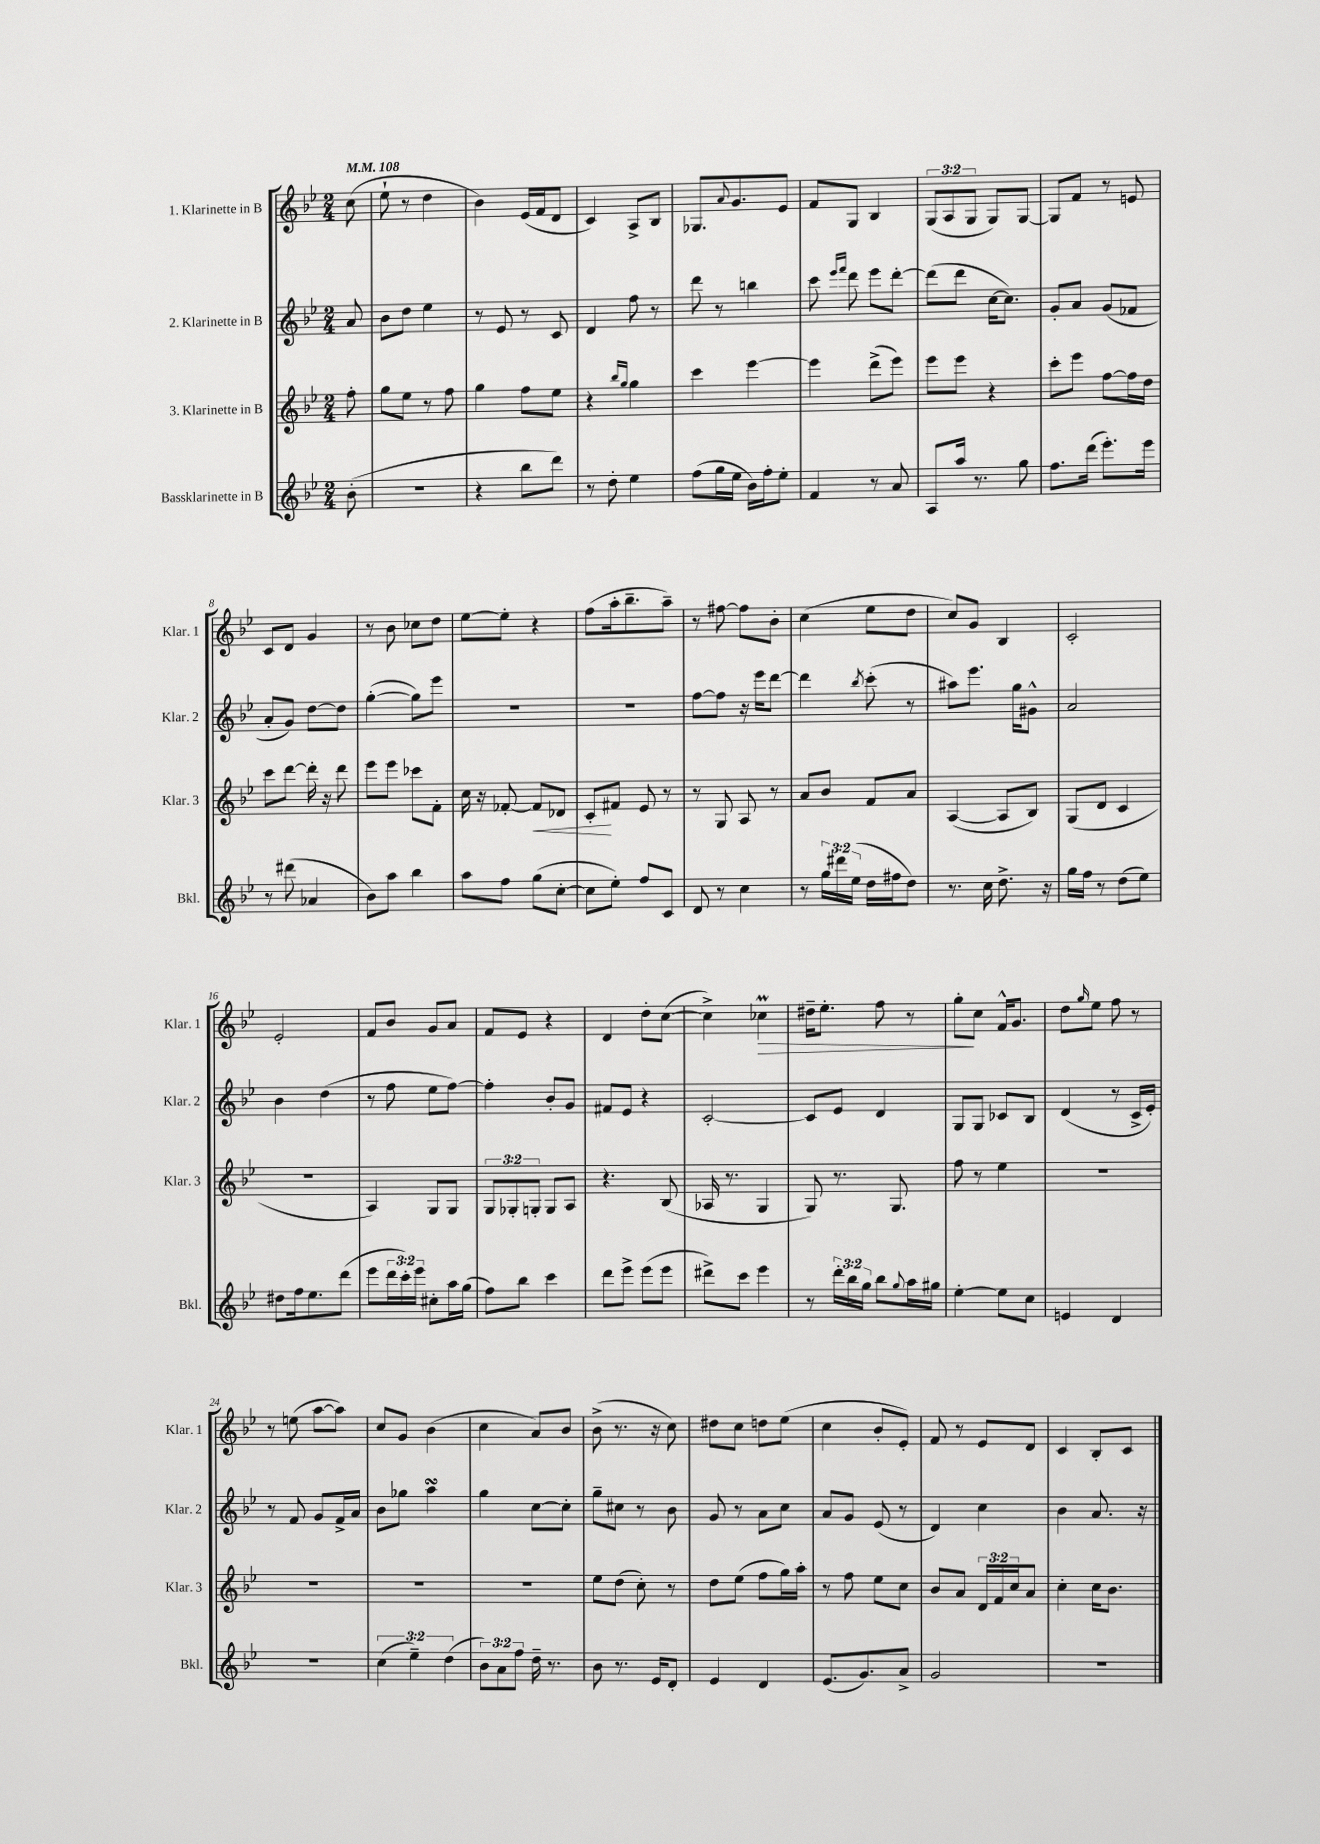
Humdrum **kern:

**kern	**kern	**kern	**kern
*staff4	*staff3	*staff2	*staff1
*clefG2	*clefG2	*clefG2	*clefG2
*k[b-e-]	*k[b-e-]	*k[b-e-]	*k[b-e-]
*M2/4	*M2/4	*M2/4	*M2/4
*MM108	*MM108	*MM108	*MM108
(8b-'	8ff'	8a	(8cc
=	=	=	=
2r	8gg	8b-	8ee-`
.	8ee-	8dd	8r
.	8r	4ee-	4dd
.	8ff	.	.
=	=	=	=
4r	4gg	8r	4b-)
.	.	8e-	.
8bb-	8ff	8r	(16e-
.	.	.	16f
8ddd)	8ee-	8c	8d
=	=	=	=
8r	4r	4d	4c)
8dd'	.	.	.
.	16qqbb-	.	.
.	16qqgg	.	.
4ee-	4gg	8ff	8A^
.	.	8r	8B-
=	=	=	=
(8ff	4ccc	8ddd	8.G-
16gg	.	8r	.
.	.	.	8qqa
16ee-	.	.	8.g
16b-)	[4eee-	4bb	.
16ff'	.	.	.
8ee-'	.	.	8e-
=	=	=	=
4f	4eee-]	8ccc	8f
.	.	16qqeee-	.
.	.	16qqfff	.
.	.	8ddd	8G
8r	(8ddd^	8eee-	4B-
8a	8eee-)	[8ddd'	.
=	=	=	=
8A	8eee-	(8ddd]	(12G
.	.	.	12A
16aa	8eee-	8ddd	.
.	.	.	12G
8.r	.	.	.
.	4r	[16cc	8G)
.	.	8.cc])	.
8gg	.	.	[8G
=	=	=	=
8.ff	8ccc'	8g'	8G]
.	8eee-	8a	8f
(16ddd	.	.	.
8.eee-')	[8ff	(8g	8r
.	16ff]	8f-	8e
16eee-	16dd	.	.
=	=	=	=
8r	8ccc	8a'	8c
(8ddd#	[8ddd	8g)	8d
4a-	16ddd']	[8dd	4g
.	16r	.	.
.	8ddd	8dd]	.
=	=	=	=
8b-)	8eee-	([4gg'	8r
8aa	8eee-	.	8b-
4bb-	8ccc-	8gg])	8cc-
.	8f'	8eee-	8dd
=	=	=	=
8aa	16cc	2r	[8ee-
.	16r	.	.
8ff	[8f-'	.	8ee-']
(8gg	8f-]	.	4r
[8cc'	8d-	.	.
=	=	=	=
8cc]	8c'	2r	(8ff
8ee-')	8f#	.	16aa'
.	.	.	8.bb-~
8ff	8e-	.	.
8c	8r	.	8aa~)
=	=	=	=
8d	8r	[8ff	8r
8r	8G	8ff]	[8ff#
4cc	8A	16r	8ff#]
.	.	16eee-	.
.	8r	[8ddd	8b-'
=	=	=	=
8r	8a	4ddd]	(4cc
24gg	8b-	.	.
24ddd#	.	.	.
(24ee-	.	.	.
.	.	8qbb-	.
16dd	8f	(8ccc'	8ee-
16ff#	.	.	.
8dd)	8a	8r	8dd
=	=	=	=
8.r	([4A	8aa#)	8cc)
.	.	8.eee-	8g
16cc	.	.	.
8.dd^	8A]	.	4B-
.	.	16gg	.
.	8B-)	8g#^^	.
16r	.	.	.
=	=	=	=
16gg	(8G	2a	2c'
16ff	.	.	.
8r	8d	.	.
(8dd	4c	.	.
8ee-)	.	.	.
=	=	=	=
8dd#	2r	4b-	2e-'
16ff	.	.	.
8.ee-	.	.	.
.	.	(4dd	.
(8ddd	.	.	.
=	=	=	=
8eee-	4A)	8r	8f
24ddd	.	8ff	8b-
24ccc')	.	.	.
24eee-	.	.	.
8cc#'	8G	8ee-	8g
16aa	8G	[8ff)	8a
(16gg	.	.	.
=	=	=	=
8ff)	12G	4ff']	8f
.	12G-'	.	.
8bb-	.	.	8e-
.	12G'	.	.
4ccc	8G	8b-'	4r
.	8A	8g	.
=	=	=	=
8ddd	4.r	8f#	4d
8eee-^	.	8e-	.
(8eee-	.	4r	8dd'
8eee-	(8B-	.	([8cc
=	=	=	=
8ddd#^)	16A-	[2c'	4cc^])
.	8.r	.	.
8ccc	.	.	.
4eee-	4G	.	4cc-
=	=	=	=
8r	8G)	8c]	16dd#~
.	.	.	8.ee-'
24ddd'	8.r	8e-	.
24bb-	.	.	.
24gg	.	.	.
8bb-	.	4d	8ff
.	8.G	.	.
8qqgg	.	.	.
16aa	.	.	8r
16gg#	.	.	.
=	=	=	=
[4ee-'	8ff	8G	8gg'
.	8r	8G	8cc
8ee-]	4ee-	8c-	16f^^
.	.	.	8.g
8cc	.	8B-	.
=	=	=	=
4e	2r	(4d	8dd
.	.	.	16qqgg
.	.	.	8ee-
4d	.	8r	8ff
.	.	16c^	8r
.	.	16e-')	.
=	=	=	=
2r	2r	8r	8r
.	.	8f	(8ee
.	.	8g	[8aa
.	.	16f^	8aa])
.	.	16a	.
=	=	=	=
(6cc	2r	8b-	8cc
.	.	8gg-	8g
6ee-~)	.	.	.
.	.	4aa	(4b-
(6dd	.	.	.
=	=	=	=
12b-)	2r	4gg	4cc
12a	.	.	.
12ff	.	.	.
16dd~	.	[8cc	8a)
8.r	.	.	.
.	.	8cc']	8b-
=	=	=	=
8b-	8ee-	8gg~	(8b-^
8.r	(8dd	8cc#	8.r
.	8cc')	8r	.
16e-	.	.	16r
8d'	8r	8b-	8cc)
=	=	=	=
4e-	8dd	8g	8dd#
.	(8ee-	8r	8cc
4d	8ff	8a	8dd
.	16gg)	8cc	(8ee-
.	16aa'	.	.
=	=	=	=
(8.e-	8r	8a	4cc
.	8ff	8g	.
8.g)	.	.	.
.	8ee-	(8e-	8b-'
8a^	8cc	8r	8e-')
=	=	=	=
2g	8b-	4d)	8f
.	8a	.	8r
.	24d	4cc	8e-
.	24f	.	.
.	24cc	.	.
.	8a	.	8d
=	=	=	=
2r	4cc'	4b-	4c
.	16cc	8.a	8B-'
.	8.b-	.	.
.	.	.	8c
.	.	16r	.
==	==	==	==
*-	*-	*-	*-
